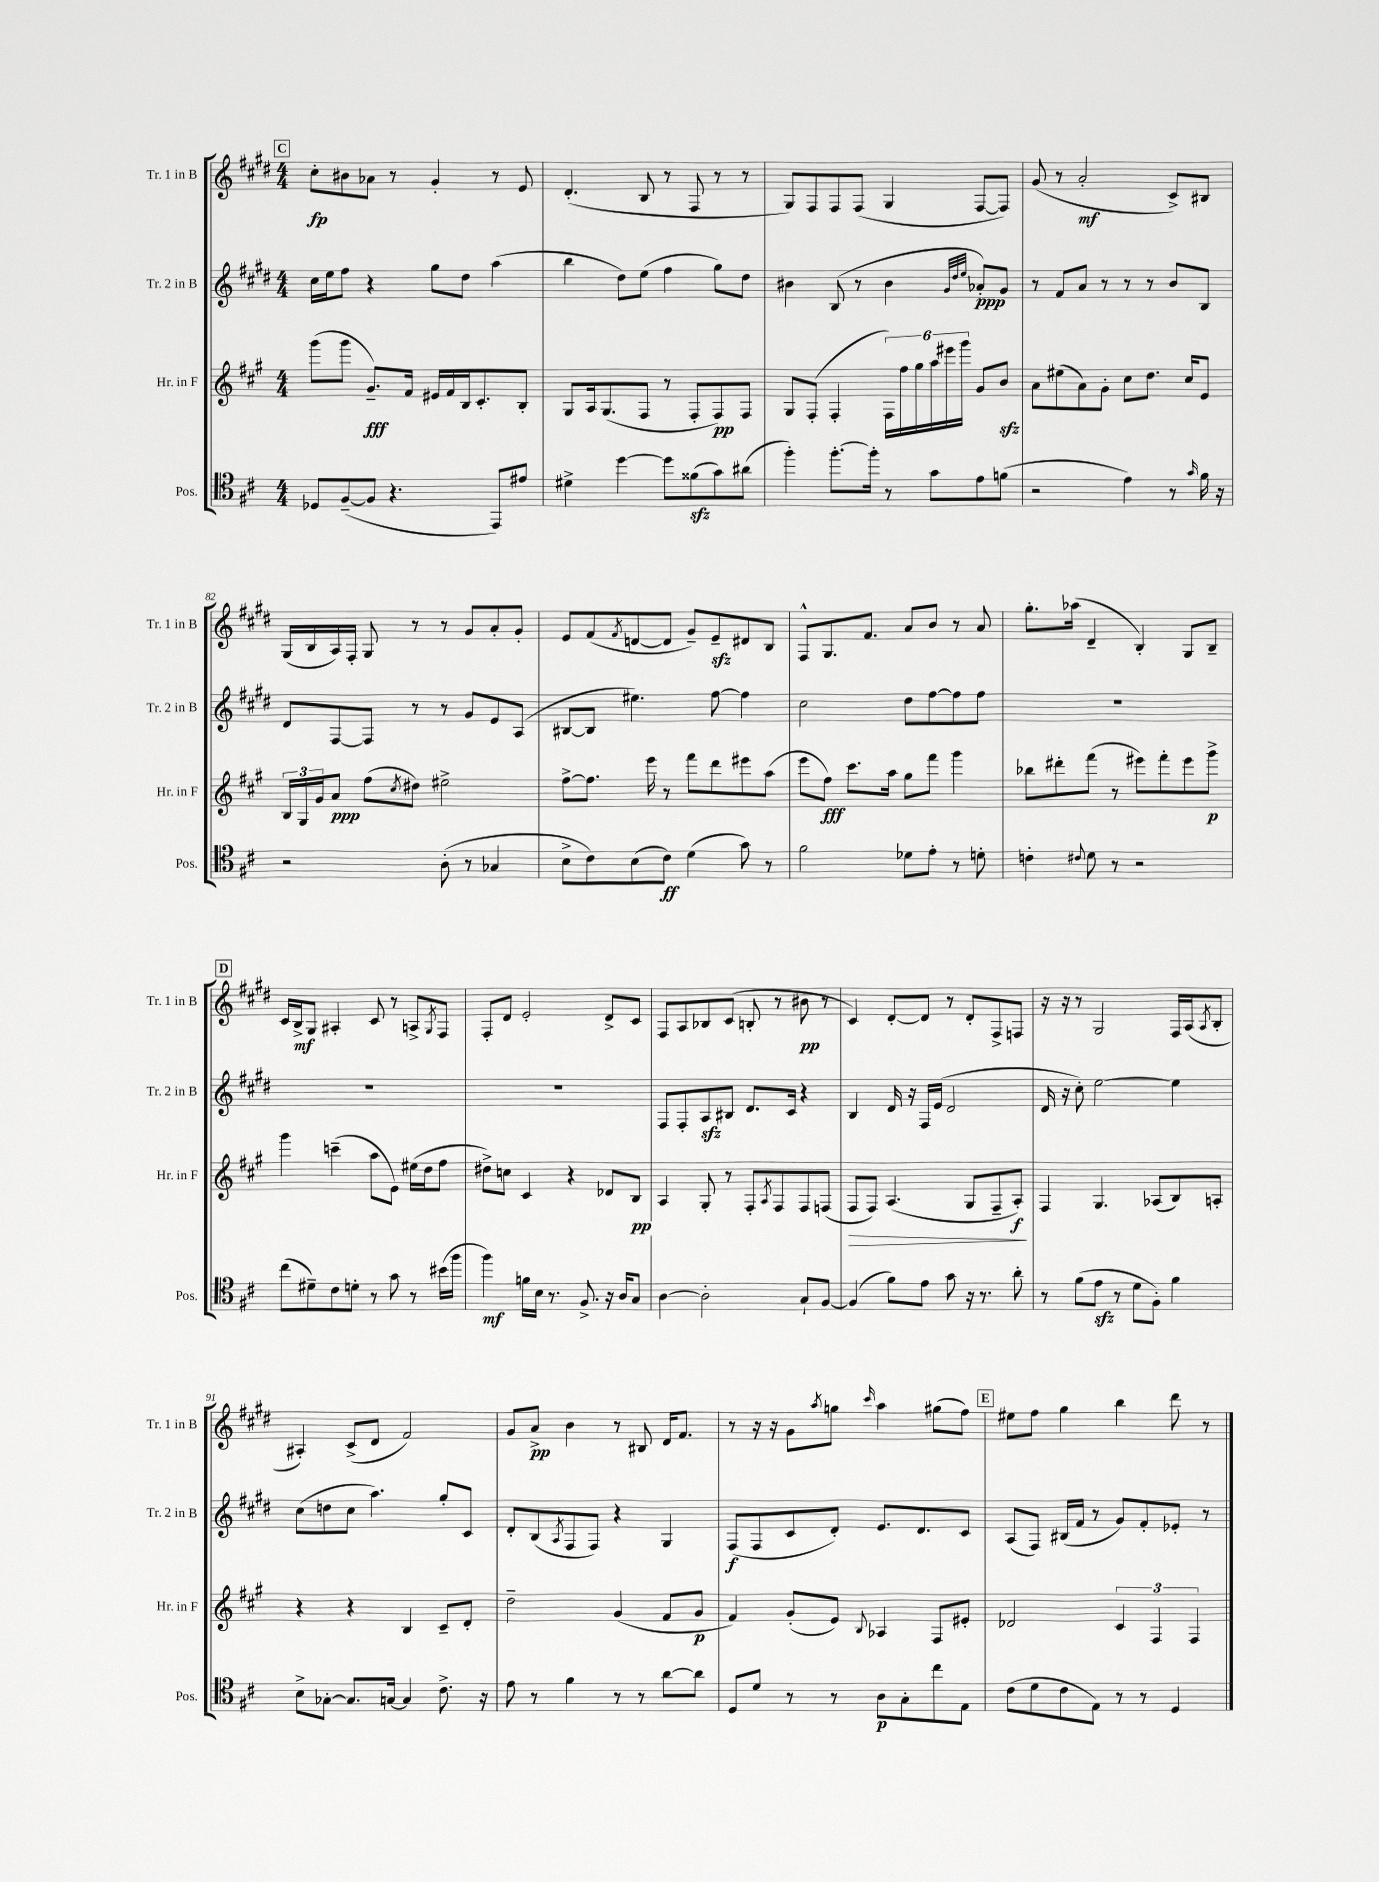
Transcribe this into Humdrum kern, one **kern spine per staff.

**kern	**dynam	**kern	**dynam	**kern	**dynam	**kern	**dynam
*part4	*part4	*part3	*part3	*part2	*part2	*part1	*part1
*staff4	*staff4	*staff3	*staff3	*staff2	*staff2	*staff1	*staff1
*I"Pos.	*	*I"Hr. in F	*	*I"Tr. 2 in B	*	*I"Tr. 1 in B	*
*I'Pos.	*	*I'Hr. in F	*	*I'Tr. 2 in B	*	*I'Tr. 1 in B	*
*clefC4	*	*clefG2	*	*clefG2	*	*clefG2	*
*k[f#c#]	*	*k[f#c#g#]	*	*k[f#c#g#d#]	*	*k[f#c#g#d#]	*
*M4/4	*	*M4/4	*	*M4/4	*	*M4/4	*
!!LO:REH:place=s1:t=C
=78	=78	=78	=78	=78	=78	=78	=78
8D-X/L	.	(8ggg#\L	.	16cc#\LL	.	8cc#'\L	fp
.	.	.	.	16ee\J	.	.	.
([8F#~/	.	8ggg#\J	.	8ff#\J	.	8b#X\	.
8F#/J]	.	8.g#~/L)	fff	4r	.	8a-X\J	.
4.r	.	.	.	.	.	8r	.
.	.	16f#/Jk	.	.	.	.	.
.	.	16e#X/LL	.	8gg#\L	.	4g#'/	.
.	.	16f#/	.	.	.	.	.
.	.	16B/J	.	8dd#\J	.	.	.
.	.	8.c#'/	.	.	.	.	.
8EE/L)	.	.	.	(4aa\	.	8r	.
8e#X/J	.	8B'/J	.	.	.	8e/	.
=79	=79	=79	=79	=79	=79	=79	=79
4d#X^\	.	8G#/L	.	4bb\	.	(4.d#'/	.
.	.	16A/k	.	.	.	.	.
.	.	(8.G#/	.	.	.	.	.
[4dd\	.	.	.	8dd#\L)	.	.	.
.	.	8F#/J	.	(8ee\J	.	8B/	.
8dd\L]	.	8r	.	4ff#\	.	8r	.
(8f##Xzz\	.	8F#'/L	.	.	.	8F#/	.
8g\)	.	8F#/)	pp	8gg#\L)	.	8r	.
(8a#X\J	.	8F#/J	.	8dd#\J	.	8r	.
=80	=80	=80	=80	=80	=80	=80	=80
4ff#'\)	.	8G#/L	.	4b#X\	.	8G#/L)	.
.	.	(8F#'/J	.	.	.	8F#/	.
[8.ff#'\L	.	4F#'/	.	(8B/	.	8F#/	.
.	.	.	.	8r	.	(8F#/J	.
16ff#'\Jk]	.	.	.	.	.	.	.
8r	.	24F#\LL)	.	4b#\	.	4G#/	.
.	.	24ff#\	.	.	.	.	.
.	.	24gg#\	.	.	.	.	.
8g\L	.	24aa\	.	.	.	.	.
.	.	24eee#X\	.	.	.	.	.
.	.	24ggg#\JJ	.	.	.	.	.
.	.	.	.	32qqg#/LLL	.	.	.
.	.	.	.	32qqdd#/	.	.	.
.	.	.	.	32qqee/JJJ	.	.	.
8e\	.	8g#/L	.	8a-X'/L)	ppp	[8F#/L	.
(8fn\J	.	8bzz/J	.	8g#/J	.	8F#/J])	.
=81	=81	=81	=81	=81	=81	=81	=81
2r	.	8a\L	.	8r	.	(8g#/	.
.	.	(8ee#X\	.	8f#/L	.	8r	.
.	.	8a\)	.	8a/J	.	2a'/	mf
.	.	8g#'\J	.	8r	.	.	.
4e\)	.	8cc#\L	.	8r	.	.	.
.	.	8.dd\J	.	8r	.	.	.
8r	.	.	.	8b/L	.	8c#^/L)	.
.	.	16cc#/KL	.	.	.	.	.
16qqg/	.	.	.	.	.	.	.
16f#\	.	8e/J	.	8B/J	.	8B#X/J	.
16r	.	.	.	.	.	.	.
!!LO:LB:g=z
=82	=82	=82	=82	=82	=82	=82	=82
2r	.	24B/LL	.	8d#/L	.	(16G#/LL	.
.	.	24G#/	.	.	.	.	.
.	.	.	.	.	.	16B/	.
.	.	24g#/J	.	.	.	.	.
.	.	8a/J	ppp	[8F#/	.	16A/)	.
.	.	.	.	.	.	16F#'/JJ	.
.	.	(8ff#\L	.	8F#/J]	.	8G#/	.
.	.	8qcc#/	.	.	.	.	.
.	.	8dd#X\J)	.	8r	.	8r	.
(8A'\	.	2ee#X^\	.	8r	.	8r	.
8r	.	.	.	8g#/L	.	8g#/L	.
4G-X/	.	.	.	8e/	.	8a'/	.
.	.	.	.	(8A/J	.	8g#'/J	.
=83	=83	=83	=83	=83	=83	=83	=83
8B^\L	.	[8ff#^\L	.	[8B#X/L	.	8e/L	.
8c#\)	.	8.ff#\J]	.	8B#/J]	.	(8f#/	.
.	.	.	.	.	.	8qf#/	.
(8B\	.	.	.	4.ee#X\)	.	[8dn/	.
.	.	16eee\	.	.	.	.	.
8c#\J)	ff	8r	.	.	.	8d/J]	.
(4d\	.	8fff#\L	.	.	.	8g#~/L)	.
.	.	8ddd\	.	[8ff#\	.	8ezz~/	.
8g\)	.	8eee#X\	.	4ff#\]	.	8d#X/	.
8r	.	(8aa\J	.	.	.	8B/J	.
=84	=84	=84	=84	=84	=84	=84	=84
2f#\	.	8eee\L	.	2cc#\	.	8F#^^/L	.
.	.	8ff#\J)	fff	.	.	8.G#/	.
.	.	8.ccc#\L	.	.	.	.	.
.	.	.	.	.	.	8.f#/J	.
.	.	16aa\Jk	.	.	.	.	.
8d-X\L	.	8gg#\L	.	8dd#\L	.	8a/L	.
8e'\J	.	8fff#\J	.	[8ff#\	.	8b/J	.
8r	.	4ggg#\	.	8ff#\]	.	8r	.
8dn'\	.	.	.	8ff#\J	.	8a/	.
=85	=85	=85	=85	=85	=85	=85	=85
4cn'\	.	8bb-X\L	.	1r	.	8.gg#'\L	.
.	.	8ddd#X'\	.	.	.	.	.
.	.	.	.	.	.	(16aa-X\Jk	.
8qqc#X/	.	.	.	.	.	.	.
8d\	.	(8fff#\J	.	.	.	4d#~/	.
8r	.	8r	.	.	.	.	.
2r	.	8eee#X\L)	.	.	.	4B'/)	.
.	.	8fff#'\	.	.	.	.	.
.	.	8eee#\	.	.	.	8G#/L	.
.	.	8ggg#^\J	p	.	.	8B~/J	.
!!LO:LB:g=z
!!LO:REH:place=s1:t=D
=86	=86	=86	=86	=86	=86	=86	=86
(8cc#\L	.	4ggg#\	.	1r	.	16c#/LL	.
.	.	.	.	.	.	16B^/J	mf
8d#X~\)	.	.	.	.	.	8G#/J	.
8c#\	.	(4cccn~\	.	.	.	4A#X'/	.
8dn'\J	.	.	.	.	.	.	.
8r	.	8aa\L	.	.	.	8c#/	.
8g\	.	8e\J)	.	.	.	8r	.
8r	.	(16ee#X\LL	.	.	.	8An^/L	.
.	.	16dd\J	.	.	.	.	.
.	.	.	.	.	.	8qG#/	.
(16b#X\LL	.	8ff#\J	.	.	.	8F#/J	.
16ff#\JJ	.	.	.	.	.	.	.
=87	=87	=87	=87	=87	=87	=87	=87
4ff#\)	mf	8dd#X^\L)	.	1r	.	8F#'/L	.
.	.	8ccn\J	.	.	.	8d#/J	.
16fn\LL	.	4c#/	.	.	.	2e'/	.
16B\JJ	.	.	.	.	.	.	.
8.r	.	.	.	.	.	.	.
.	.	4r	.	.	.	.	.
8.F#^/	.	.	.	.	.	.	.
16r	.	8d-X/L	.	.	.	8d#^/L	.
16A/KL	.	.	.	.	.	.	.
8G/J	.	8B/J	pp	.	.	8c#/J	.
=88	=88	=88	=88	=88	=88	=88	=88
[4A\	.	4A/	.	8F#/L	.	8F#/L	.
.	.	.	.	8F#'/	.	8A/	.
2A'\]	.	8G#'/	.	8Azz/	.	8B-X/	.
.	.	8r	.	8B#X/J	.	(8c#/J	.
.	.	8F#'/L	.	8.d#/L	.	8Bn'/	.
.	.	8qA/	.	.	.	.	.
.	.	8F#/	.	.	.	8r	.
.	.	.	.	16c#/Jk	.	.	.
8G`/L	.	8F#/	.	4r	.	8b#X\	pp
[8F#/J	.	(8Fn/J	.	.	.	8r	.
=89	=89	=89	=89	=89	=89	=89	=89
!	!	!	!LO:HP:b	!	!	!	!
(4F#/]	.	8F#/L	>	4B/	.	4c#/)	.
.	.	8F#/J)	.	.	.	.	.
8f#\L)	.	(4.A/	.	16d#/	.	[8d#'/L	.
.	.	.	.	16r	.	.	.
8e\J	.	.	.	16F#/LL	.	8d#/J]	.
.	.	.	.	(16e/JJ	.	.	.
8g\	.	.	.	2d#/	.	8r	.
16r	.	8G#/L	.	.	.	8d#'/L	.
8.r	.	.	.	.	.	.	.
.	.	8F#~/	.	.	.	8F#^/	.
8a'\	.	8A'/J)	f	.	.	8Fn/J	.
.	.	.	]	.	.	.	.
=90	=90	=90	=90	=90	=90	=90	=90
8r	.	4F#/	.	16d#/	.	16r	.
.	.	.	.	16r	.	16r	.
(8f#\L	.	.	.	8cc#'\)	.	8r	.
8ezz\J	.	4.G#/	.	[2ee\	.	2G#/	.
8r	.	.	.	.	.	.	.
8d\L	.	.	.	.	.	.	.
8F#'\J)	.	(8A-X/L	.	.	.	.	.
4f#\	.	8B/)	.	4ee\]	.	16F#/LL	.
.	.	.	.	.	.	(16A/J	.
.	.	.	.	.	.	8qA/	.
.	.	8An'/J	.	.	.	8B'/J	.
!!LO:LB:g=z
=91	=91	=91	=91	=91	=91	=91	=91
8B^\L	.	4r	.	(8cc#\L	.	4A#X'/)	.
[8G-X'\J	.	.	.	8ddn\	.	.	.
8.G-/L]	.	4r	.	8cc#\J	.	(8c#^/L	.
.	.	.	.	4.aa\)	.	8d#/J	.
[16Gn/Jk	.	.	.	.	.	.	.
4G/]	.	4B/	.	.	.	2f#/)	.
8.c#^\	.	8c#~/L	.	8gg#'/L	.	.	.
.	.	8d'/J	.	8c#/J	.	.	.
16r	.	.	.	.	.	.	.
=92	=92	=92	=92	=92	=92	=92	=92
8e\	.	2dd~\	.	8d#'/L	.	8g#/L	.
8r	.	.	.	(8B/	.	8a^/J	pp
.	.	.	.	8qA/	.	.	.
4f#\	.	.	.	8F#/	.	4b\	.
.	.	.	.	8F#/J)	.	.	.
8r	.	(4g#/	.	4r	.	8r	.
8r	.	.	.	.	.	8B#X/	.
[8a\L	.	8f#/L	.	4G#/	.	16d#/KL	.
.	.	.	.	.	.	8.f#/J	.
8a\J]	.	8g#/J	p	.	.	.	.
=93	=93	=93	=93	=93	=93	=93	=93
8D/L	.	4f#/)	.	(8F#/L	f	8r	.
8d/J	.	.	.	8F#/	.	16r	.
.	.	.	.	.	.	16r	.
8r	.	(8g#'/L	.	8c#/	.	8g#\L	.
.	.	.	.	.	.	8qaa/	.
8r	.	8e/J)	.	8d#'/J)	.	8ggn\J	.
.	.	8qqB/	.	.	.	16qqccc#/	.
8A\L	p	4A-X/	.	8.e/L	.	4aa\	.
8G'\	.	.	.	.	.	.	.
.	.	.	.	8.d#/	.	.	.
8cc#\	.	8F#/L	.	.	.	(8gg#X\L	.
8E\J	.	8e#X'/J	.	8c#/J	.	8ff#\J)	.
!!LO:REH:place=s1:t=E
=94	=94	=94	=94	=94	=94	=94	=94
(8c#\L	.	2d-X/	.	(8A/L	.	8ee#X\L	.
8d\	.	.	.	8F#/J)	.	8ff#\J	.
8c#\	.	.	.	(16B#X/LL	.	4gg#\	.
.	.	.	.	16f#/JJ	.	.	.
8E\J)	.	.	.	8r	.	.	.
8r	.	6c#/	.	8g#/L)	.	4bb\	.
8r	.	.	.	8f#'/	.	.	.
.	.	6F#/	.	.	.	.	.
4D/	.	.	.	8e-X'/J	.	8ddd#\	.
.	.	6F#/	.	.	.	.	.
.	.	.	.	8r	.	8r	.
==	==	==	==	==	==	==	==
*-	*-	*-	*-	*-	*-	*-	*-
